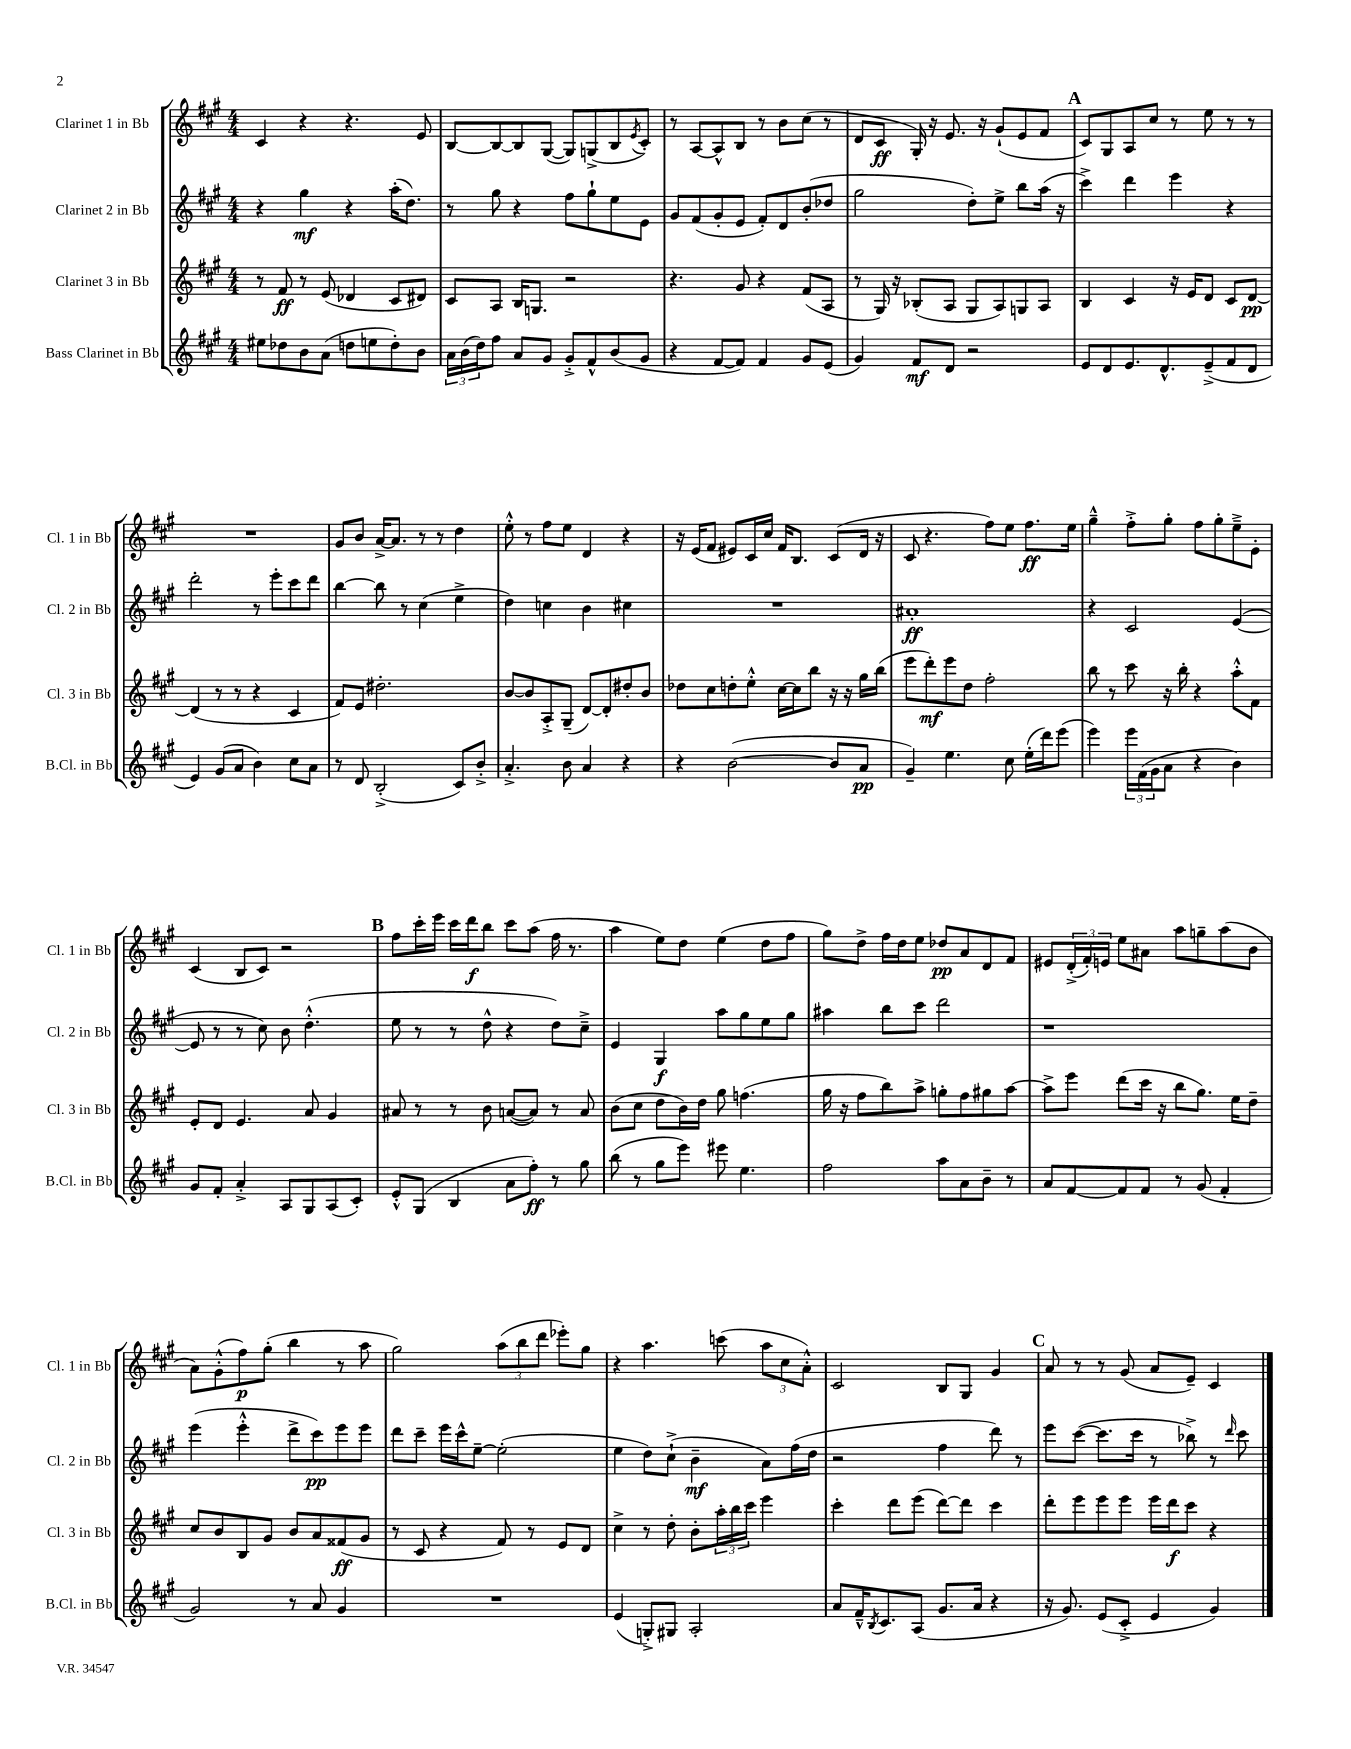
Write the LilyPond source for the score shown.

<<
\new StaffGroup <<
\new Staff = "s0" \with { instrumentName = "Clarinet 1 in Bb" shortInstrumentName = "Cl. 1 in Bb" } {
    \clef treble \key a \major \numericTimeSignature \time 4/4
    cis'4 r4 r4. e'8 |
    b8~ b8~ b8 gis8~( gis8) g8->( b8 \acciaccatura { e'8 } cis'8-.) |
    r8 a8~ a8-^ b8 r8 b'8 cis''8( r8 |
    d'8 cis'8\ff gis16-.) r16 e'8. r16 gis'8-!( e'8 fis'8 |
    \mark \markup { \bold "A" } cis'8) gis8 a8 cis''8 r8 e''8 r8 r8 |
    R1 |
    gis'8 b'8 a'16~-> a'8. r8 r8 d''4 |
    e''8-.-^ r8 fis''8 e''8 d'4 r4 |
    r16 e'16( fis'8 eis'8) cis'16 cis''16 fis'16 b8. cis'8( d'16 r16 |
    cis'8 r4. fis''8) e''8 fis''8.\ff e''16 |
    gis''4---^ fis''8-.-> gis''8-. fis''8 gis''8-. e''8---> e'8-. |
    cis'4( b8 cis'8) r2 |
    \mark \markup { \bold "B" } fis''8 cis'''16-. e'''16 cis'''16 d'''16\f b''8 cis'''8 a''8( fis''16 r8. |
    a''4 e''8) d''8 e''4( d''8 fis''8 |
    gis''8) d''8-> fis''16 d''16 e''8 des''8\pp a'8 d'8 fis'8 |
    eis'8 \tuplet 3/2 { d'16-.->( fis'16-.) e'16 } e''8 ais'8 a''8 g''8-- a''8( b'8 |
    a'8) gis'8-.-^( fis''8\p) gis''8-.( b''4 r8 a''8 |
    gis''2) \tuplet 3/2 { a''8( b''8 d'''8 } ees'''8-.) gis''8 |
    r4 a''4. c'''8( \tuplet 3/2 { a''8 cis''8 a'8-.-^) } |
    cis'2 b8 gis8 gis'4 |
    \mark \markup { \bold "C" } a'8 r8 r8 gis'8( a'8 e'8--) cis'4 \bar "|." |
}
\new Staff = "s1" \with { instrumentName = "Clarinet 2 in Bb" shortInstrumentName = "Cl. 2 in Bb" } {
    \clef treble \key a \major \numericTimeSignature \time 4/4
    r4 gis''4\mf r4 a''16-.( d''8.) |
    r8 gis''8 r4 fis''8 gis''8-! e''8 e'8 |
    gis'8 fis'8( gis'8-. e'8 fis'8-.) d'8 b'8-.( des''8 |
    gis''2 d''8-.) e''8-> b''8 a''16( r16 |
    \mark \markup { \bold "A" } cis'''4->) d'''4 e'''4 r4 |
    d'''2-. r8 e'''8-. cis'''8 d'''8 |
    b''4~ b''8 r8 cis''4( e''4-> |
    d''4) c''4 b'4 cis''4 |
    R1 |
    ais'1-.\ff |
    r4 cis'2 e'4~( |
    e'8 r8 r8 cis''8) b'8 d''4.-.-^( |
    \mark \markup { \bold "B" } e''8 r8 r8 d''8-^ r4 d''8) cis''8---> |
    e'4 gis4\f a''8 gis''8 e''8 gis''8 |
    ais''4 b''8 cis'''8 d'''2 |
    r1 |
    e'''4( e'''4-.-^ d'''8-> cis'''8\pp) e'''8 e'''8 |
    d'''8 cis'''8-- e'''16 cis'''16-^ e''8~-- e''2-.( |
    e''4 d''8) cis''8-!->( b'4--\mf a'8) fis''16( d''16 |
    r2 fis''4 d'''8) r8 |
    \mark \markup { \bold "C" } e'''8 cis'''8~( cis'''8. cis'''16 r8 bes''8->) r8 \grace { d'''16 } cis'''8 \bar "|." |
}
\new Staff = "s2" \with { instrumentName = "Clarinet 3 in Bb" shortInstrumentName = "Cl. 3 in Bb" } {
    \clef treble \key a \major \numericTimeSignature \time 4/4
    r8 fis'8\ff r8 e'8( des'4 cis'8 dis'8) |
    cis'8 a8 b16 g8. r2 |
    r4. gis'8 r4 fis'8( a8 |
    r8 gis16) r16 bes8-.( a8 gis8 a8) g8 a8 |
    \mark \markup { \bold "A" } b4 cis'4 r16 e'16 d'8 cis'8 d'8~\pp |
    d'4( r8 r8 r4 cis'4 |
    fis'8) e'8 dis''2.-. |
    b'8~ b'8 a8-.-> gis8--( d'8~) d'8-. dis''8-. b'8 |
    des''8 cis''8 d''8-. e''8-.-^ cis''16~ cis''16 b''8 r16 r16 gis''16 b''16( |
    e'''8 d'''8-.\mf) e'''8 d''8 fis''2-. |
    b''8 r8 cis'''8 r16 b''16-. r4 a''8-.-^ fis'8 |
    e'8-. d'8 e'4. a'8 gis'4 |
    \mark \markup { \bold "B" } ais'8 r8 r8 b'8 a'8~( a'8) r8 a'8 |
    b'8( cis''8 d''8 b'16) d''16 gis''8 f''4.( |
    gis''16 r16 fis''8 b''8) a''8-> g''8-. fis''8 gis''8 a''8~ |
    a''8-> e'''8 d'''8( cis'''16 r16 b''8 gis''8.) e''16 d''8-- |
    cis''8 b'8 b8 gis'8 b'8 a'8 fisis'8\ff( gis'8 |
    r8 cis'8 r4 fis'8) r8 e'8 d'8 |
    cis''4-> r8 d''8-. b'8-. \tuplet 3/2 { a''16-. b''16 cis'''16 } e'''4 |
    cis'''4-. d'''8 e'''8( d'''8~) d'''8 cis'''4 |
    \mark \markup { \bold "C" } d'''8-. e'''8 e'''8 e'''8 e'''16 d'''16\f cis'''8 r4 \bar "|." |
}
\new Staff = "s3" \with { instrumentName = "Bass Clarinet in Bb" shortInstrumentName = "B.Cl. in Bb" } {
    \clef treble \key a \major \numericTimeSignature \time 4/4
    eis''8 des''8 b'8 a'8( d''8 e''8 d''8-.) b'8 |
    \tuplet 3/2 { a'16 b'16( d''16) } fis''8 a'8 gis'8 gis'8-.-> fis'8-^ b'8( gis'8 |
    r4 fis'8~ fis'8) fis'4 gis'8 e'8( |
    gis'4) fis'8\mf d'8 r2 |
    \mark \markup { \bold "A" } e'8 d'8 e'8. d'8.-^ e'8--->( fis'8 d'8 |
    e'4) gis'8( a'8 b'4) cis''8 a'8 |
    r8 d'8 b2-.->( cis'8) b'8-.-> |
    a'4.-.-> b'8 a'4 r4 |
    r4 b'2~( b'8 a'8\pp |
    gis'4--) e''4. cis''8 e''16-.( d'''16) e'''8( |
    e'''4) \tuplet 3/2 { e'''16 fis'16( gis'16 } a'8 r4 b'4) |
    gis'8 fis'8-. a'4-.-> a8 gis8 a8( cis'8-.) |
    \mark \markup { \bold "B" } e'8-.-^ gis8( b4 a'8 fis''8-.\ff) r8 gis''8 |
    b''8( r8 gis''8 e'''8) eis'''8 e''4. |
    fis''2 a''8 a'8 b'8-- r8 |
    a'8 fis'8~ fis'8 fis'8 r8 gis'8( fis'4-. |
    gis'2) r8 a'8 gis'4 |
    R1 |
    e'4( g8-.->) gis8 a2-. |
    a'8 fis'16---^ \acciaccatura { b8 } cis'8. a8( gis'8. a'16 r4 |
    \mark \markup { \bold "C" } r16 gis'8.) e'8( cis'8-.-> e'4 gis'4) \bar "|." |
}
>>
>>
\layout { \context { \Score \remove "Bar_number_engraver" } }
